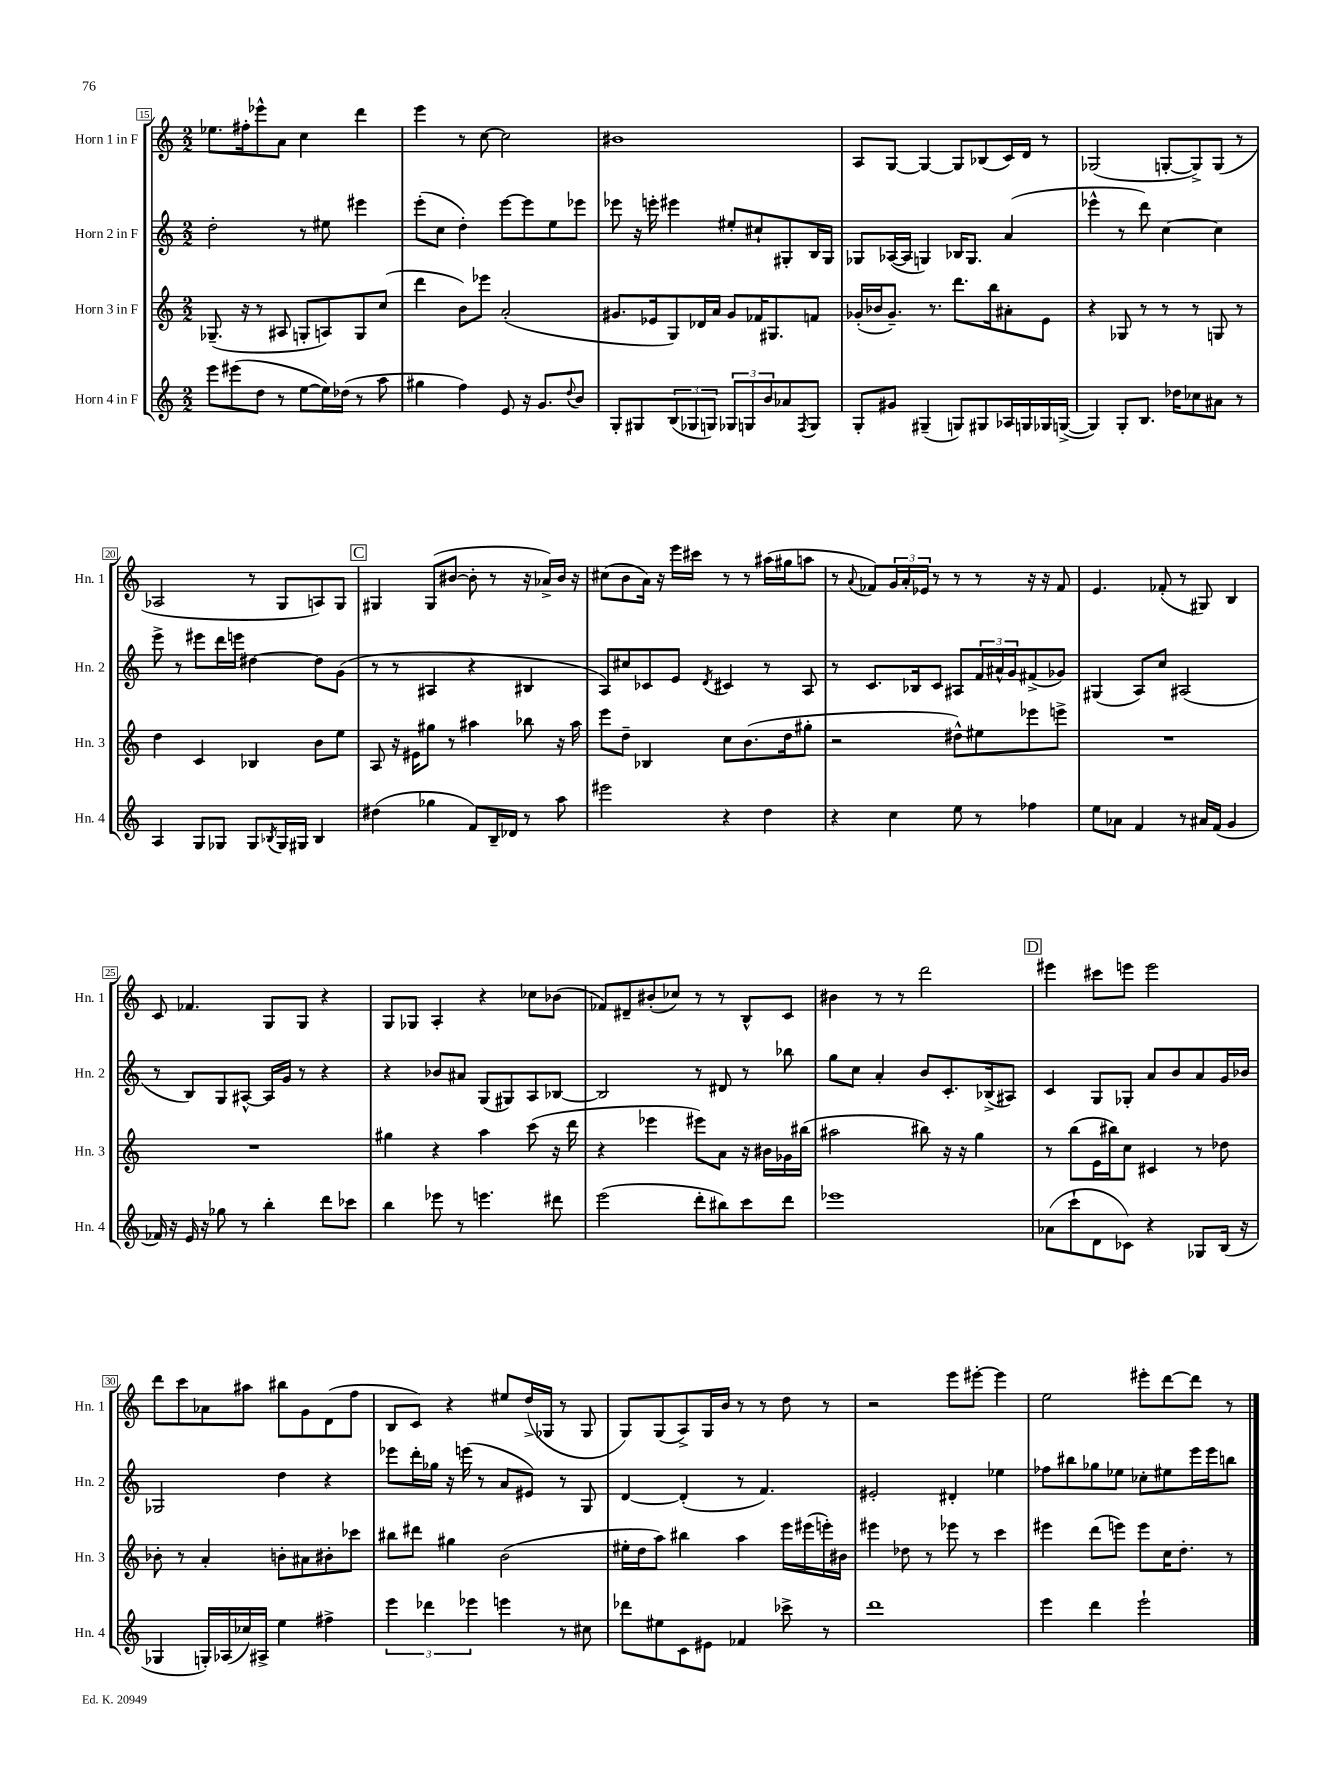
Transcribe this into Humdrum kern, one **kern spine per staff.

**kern	**kern	**kern	**kern
*staff4	*staff3	*staff2	*staff1
*clefG2	*clefG2	*clefG2	*clefG2
*k[]	*k[]	*k[]	*k[]
*M2/2	*M2/2	*M2/2	*M2/2
8eee	(8.G-~	2dd'	8.ee-
(8eee#	.	.	.
.	16r	.	16ff#'
8dd	8r	.	8eee-^^
8r	8A#	.	8a
[8ee	8G'	8r	4cc
16ee])	8A)	8ee#	.
(16dd-	.	.	.
8r	8G	4eee#	4ddd
8aa	(8cc	.	.
=	=	=	=
4gg#	4ddd	(8eee'	4eee
.	.	8cc	.
4ff)	8b)	4dd')	8r
.	8eee-	.	[8cc
8e	(2a'	[8eee	2cc]
16r	.	8eee]	.
8.g	.	.	.
.	.	8ee	.
8qqdd	.	.	.
8b	.	8eee-	.
=	=	=	=
8G'	8.g#	8eee-	1b#
8G#	.	16r	.
.	16e-	16eee'	.
(12B	8G)	4eee#	.
12G-	.	.	.
.	16d-	.	.
12G)	.	.	.
.	16a	.	.
12G-	8g#	8ee#'	.
12G	.	.	.
.	16f-	8cc#`	.
12b	.	.	.
.	8.G#	.	.
8a-	.	8G#'	.
8qF	.	.	.
8G	8f	16B	.
.	.	16G#	.
=	=	=	=
8G'	(16g-'	8G-	8A
.	16b-	.	.
8g#	8.g-~)	([16A-	[8G
.	.	16A-]	.
(4G#~	.	4G)	4G_
.	8.r	.	.
8G)	8.ddd	16B-	8G]
.	.	8.G	.
8G#	.	.	(8B-
.	16bb	.	.
16A-	8a#'	(4a	16c)
16G	.	.	16d
16G-	8e	.	8r
([16G^	.	.	.
=	=	=	=
4G])	4r	4eee-^^	(2G-
8G'	8G-	8r	.
8.B	8r	8ddd)	.
.	8r	[4cc	[8G'
16dd-	.	.	.
8cc-	8r	.	8G^])
8a#	8G	4cc]	(8G
8r	8r	.	8r
=	=	=	=
4A	4dd	8eee^	2A-
.	.	8r	.
8G	4c	8eee#	.
8G-	.	16ddd	.
.	.	16eee	.
8G-	4B-	[4dd#	8r
8qB-	.	.	.
16G-	.	.	8G
16G#	.	.	.
4B-	8b	8dd#]	8A)
.	8ee	(8g	8G
=	=	=	=
(4dd#	8A	8r	4G#
.	16r	8r	.
.	16e#	.	.
4gg-	8gg#	4A#	(8G#
.	8r	.	[8b#
8f)	4aa#	4r	8b#']
16B~	.	.	8r
16d-	.	.	.
8r	8bb-	4B#	16r
.	.	.	16a-^)
8aa	16r	.	16b#
.	16aa#	.	16r
=	=	=	=
2eee#	8eee	8A)	(8cc#
.	8dd~	8cc#	8b
.	4B-	8c-	16a)
.	.	.	16r
.	.	8e	16eee
.	.	.	16ccc#
.	.	8qd	.
4r	8cc	4c#	8r
.	(8.b	.	8r
4dd	.	8r	(16aa#
.	16dd	.	16gg#
.	8gg#'	8A	8aa
=	=	=	=
4r	2r	8r	8r
.	.	.	8qqa
.	.	8.c	8f-)
4cc	.	.	24g
.	.	.	24a'
.	.	16B-	.
.	.	.	24e-
.	.	8c	8r
8ee	8dd#^^)	8A#	8r
8r	8ee#	24f	8r
.	.	24a#^^	.
.	.	24g	.
4ff-	8eee-	(8f#^	16r
.	.	.	16r
.	8eee^	8g-)	8f-
=	=	=	=
8ee	1r	(4G#	4.e
8a-	.	.	.
4f	.	8A)	.
.	.	8cc	(8f-'
8r	.	(2A#	8r
16a#	.	.	8G#)
(16f	.	.	.
4g	.	.	4B
=	=	=	=
16f-)	1r	8r	8c
16r	.	.	.
16e	.	8B)	4.f-
16r	.	.	.
8gg-	.	8G	.
8r	.	[8A#^^	.
4bb'	.	16A#]	8G
.	.	16g	.
.	.	8r	8G
8ddd	.	4r	4r
8ccc-	.	.	.
=	=	=	=
4bb	4gg#	4r	8G
.	.	.	8G-
8eee-	4r	8b-	4A'
8r	.	8a#	.
4.eee	4aa	(8G	4r
.	.	8G#)	.
.	(8ccc	8A	8cc-
8ddd#	16r	[8B-	(8b-
.	16ddd	.	.
=	=	=	=
(2eee	4r	2B-]	8f-)
.	.	.	8d#~
.	4eee-	.	(8b#'
.	.	.	8cc-)
8ddd'	8eee#)	8r	8r
8bb#)	8a	8d#	8r
8ccc	16r	8r	8B^^
.	16b#	.	.
8ddd	16g-	8bb-	8c
.	(16bb#	.	.
=	=	=	=
1eee-	2aa#	8gg	4b#
.	.	8cc	.
.	.	4a'	8r
.	.	.	8r
.	8bb#)	8b	2ddd
.	16r	8.c'	.
.	16r	.	.
.	4gg	.	.
.	.	(16B-^	.
.	.	8A#)	.
=	=	=	=
(8a-	8r	4c	4eee#
8ccc`	(8bb	.	.
8d	16e	8G	8ccc#
.	16bb#)	.	.
8c-)	8cc	8G-'	8eee
4r	4c#	8a	2eee
.	.	8b	.
8G-	8r	8a	.
(16B	8dd-	16g	.
16r	.	16b-	.
=	=	=	=
4G-	8b-'	2G-	8ddd
.	8r	.	8ccc
16G')	4a'	.	8a-
(16A-	.	.	.
16cc-)	.	.	8aa#
16A#^	.	.	.
4ee	8b'	4dd	8bb#
.	8a#	.	8g
4ff#^	8b#'	4r	(8d
.	8ccc-	.	8ff
=	=	=	=
6eee	8bb#	8eee-	8B
.	8ddd#	16ddd'	8c)
6ddd-	.	.	.
.	.	16gg-	.
.	4gg#	16r	4r
.	.	(16eee	.
6eee-	.	.	.
.	.	8r	.
4eee	(2b	8a	8ee#
.	.	8e#)	(16dd^
.	.	.	16G-
8r	.	8r	8r
8cc#	.	8G	8G-
=	=	=	=
8ddd-	16ee#'	[4d	8G)
.	16dd	.	.
8ee#	8aa)	.	(8G
8c	4bb#	(4d']	8A^)
8e#	.	.	16G
.	.	.	16b
4f-	4aa	8r	8r
.	.	4.f)	8r
8ccc-^	16eee	.	8dd
.	(16eee#	.	.
8r	16eee')	.	8r
.	16b#	.	.
=	=	=	=
1ddd	4eee#	2e#'	2r
.	8dd-	.	.
.	8r	.	.
.	8eee-	4d#'	8eee
.	8r	.	[8eee#'
.	4ccc	4ee-	4eee#]
=	=	=	=
4eee	4eee#	8ff-	2ee
.	.	8bb#	.
4ddd	(8ddd	8gg-	.
.	8eee)	8ee-	.
2eee`	8eee	8cc-'	8eee#'
.	16cc	8ee#	[8ddd
.	8.dd'	.	.
.	.	16eee	8ddd]
.	.	16eee	.
.	8r	8bb	8r
==	==	==	==
*-	*-	*-	*-
